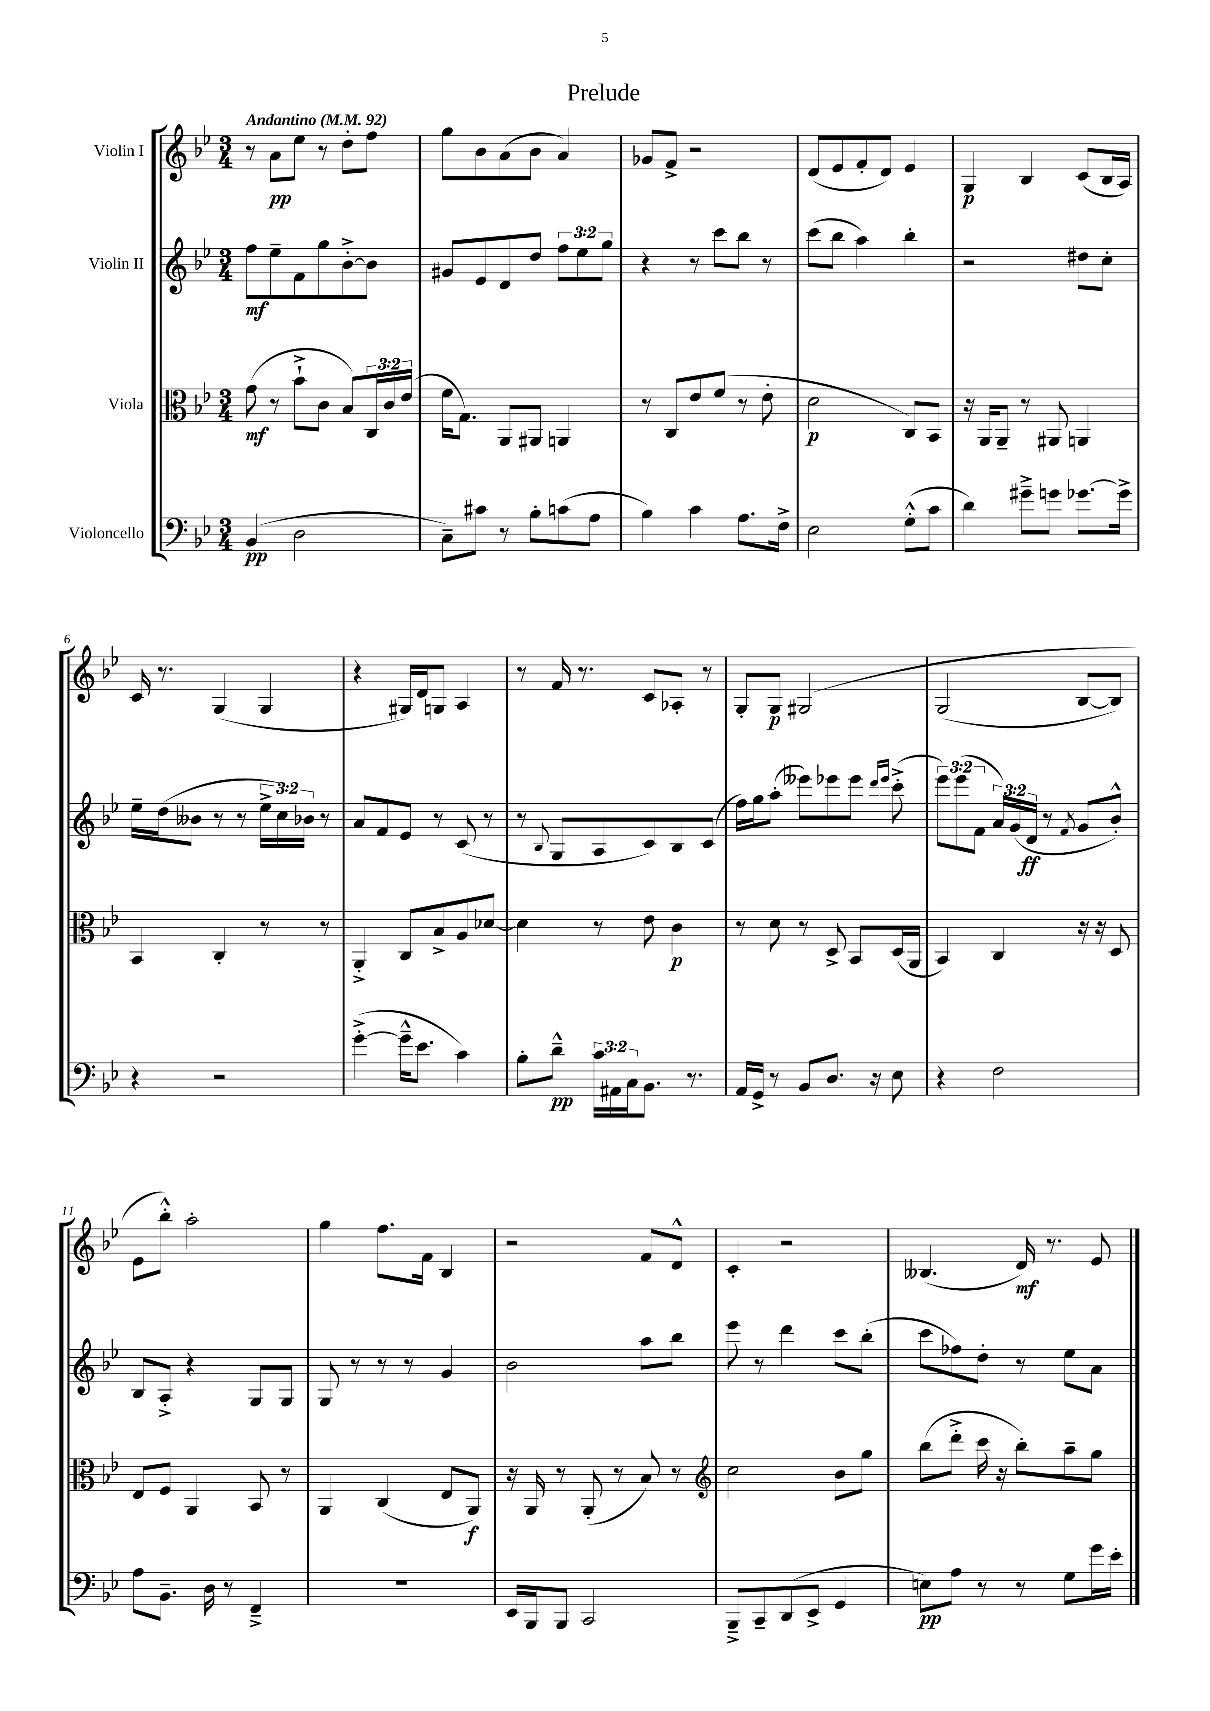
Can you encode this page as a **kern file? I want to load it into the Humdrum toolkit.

**kern	**kern	**kern	**kern
*staff4	*staff3	*staff2	*staff1
*clefF4	*clefC3	*clefG2	*clefG2
*k[b-e-]	*k[b-e-]	*k[b-e-]	*k[b-e-]
*M3/4	*M3/4	*M3/4	*M3/4
*MM92	*MM92	*MM92	*MM92
(4BB-/	(8g\	8ff\L	8r
.	8r	8ee-~\	8a\L
2D\	8b-`^\L	8f\	8ee-\J
.	8c\J	8gg\	8r
.	8B-/L)	[8b-'^\	8dd'\L
.	24C/L	8b-\]J	8ff\J
.	24c/	.	.
.	(24e-/JJ	.	.
=	=	=	=
8C~\L)	16f\LK	8g#/L	8gg\L
.	8.G\J)	.	.
8c#\J	.	8e-/	8b-\
8r	8AA/L	8d/	(8a\
8B-'\L	8AA#/J	8dd/J	8b-\J
(8c\	4AA/	12ff\L	4a/)
.	.	12ee-\	.
8A\J	.	.	.
.	.	12gg\J	.
=	=	=	=
4B-\)	8r	4r	8g-/L
.	8C/L	.	8f^/J
4c\	8e-/	8r	2r
.	(8f/J	8ccc\L	.
8.A\L	8r	8bb-\J	.
.	8e-'\	8r	.
16F^\Jk	.	.	.
=	=	=	=
2E-\	2d\	(8ccc\L	(8d/L
.	.	8bb-\J	8e-/
.	.	4aa\)	8f'/
.	.	.	8d/J)
(8G'^^\L	8C/L)	4bb-'\	4e-/
8c\J	8BB-/J	.	.
=	=	=	=
4d\)	16r	2r	4G/
.	16AA/LK	.	.
.	8AA~/J	.	.
8g#~^\L	8r	.	4B-/
8g\J	8AA#/	.	.
[8.g-\L	4AA/	8dd#\L	(8c/L
.	.	8cc'\J	16B-/L
16g-^\]Jk	.	.	16A/JJ)
=	=	=	=
4r	4BB-/	16ee-~\LL	16c/
.	.	(16dd\J	8.r
.	.	8b--\J	.
2r	4C'/	8r	(4G/
.	.	8r	.
.	8r	24ee-^\LL	4G/
.	.	24cc\)	.
.	.	24b-\JJ	.
.	8r	8r	.
=	=	=	=
([4g'^\	4AA'^/	8a/L	4r
.	.	8f/	.
16g~^^\]LK	8C/L	8e-/J	16G#/LL)
8.e-\J	.	.	16d/J
.	8B-^/	8r	8G/J
4c\)	8A/	(8c/	4A/
.	[8d-/J	8r	.
=	=	=	=
8B-'\L	4d-\]	8r	8r
.	.	8qqB-/	.
8d~^^\J	.	8G/L	16f/
.	.	.	8.r
24c\LL	8r	8A/	.
24AA#\	.	.	.
24C\J	.	.	.
8.BB-\J	8e-\	8c/)	8c/L
.	4c\	8B-/	8A-'/J
8.r	.	.	.
.	.	(8c/J	8r
=	=	=	=
16AA/LL	8r	16ff\LL)	8G'/L
16GG^/JJ	.	16gg\J	.
8r	8d\	(8aa'\J	8G/J
8BB-/L	8r	8eee--\L)	&(2G#/
8.D/J	8D^/	8eee-\	.
.	8BB-/L	8eee-\J	.
16r	.	.	.
.	.	16qqddd/LL	.
.	.	16qqeee-/JJ	.
8E-\	(16D/L	(8ccc'^\	.
.	16AA/JJ	.	.
=	=	=	=
4r	4BB-/)	12eee-\L)	(2G/
.	.	(12eee-\	.
.	.	12f\J	.
2F\	4C/	24a/LL)	.
.	.	(24g/	.
.	.	24d/JJ	.
.	.	8r	.
.	.	8qf/	.
.	16r	8g/L	[8B-/L
.	16r	.	.
.	8D/	8b-'^^/J)	8B-/]J)
=	=	=	=
8A\L	8E-/L	8B-/L	8e-\L
8.BB-~\J	8F/J	8A'^/J	8bb-'^^\J&)
.	4AA/	4r	2aa'\
16D\	.	.	.
8r	.	.	.
4FF~^/	8BB-/	8G/L	.
.	8r	8G/J	.
=	=	=	=
2.r	4AA/	8G/	4gg\
.	.	8r	.
.	(4C/	8r	8.ff\L
.	.	8r	.
.	.	.	16f\Jk
.	8E-/L	4g/	4B-/
.	8AA/J)	.	.
=	=	=	=
16EE-/LL	16r	2b-\	2r
16BBB-/J	16AA/	.	.
8BBB-/J	8r	.	.
2CC/	(8AA'/	.	.
.	8r	.	.
.	8B-/)	8aa\L	8f/L
.	8r	8bb-\J	8d^^/J
=	=	=	=
*	*clefG2	*	*
8BBB-~^/L	2cc\	8eee-\	4c'/
8CC~/	.	8r	.
(8DD/	.	4ddd\	2r
8EE-^/J	.	.	.
4GG/	8b-\L	8ccc\L	.
.	8gg\J	(8bb-'\J	.
=	=	=	=
8E\L)	(8bb-\L	8ccc\L	(4.B--/
8A\J	8ddd'^\J	8ff-\)	.
8r	16ccc\	8dd'\J	.
.	16r	.	.
8r	8bb-'\L)	8r	16d/)
.	.	.	8.r
8G\L	8aa~\	8ee-\L	.
16g\L	8gg\J	8a\J	8e-/
16e-'\JJ	.	.	.
==	==	==	==
*-	*-	*-	*-
